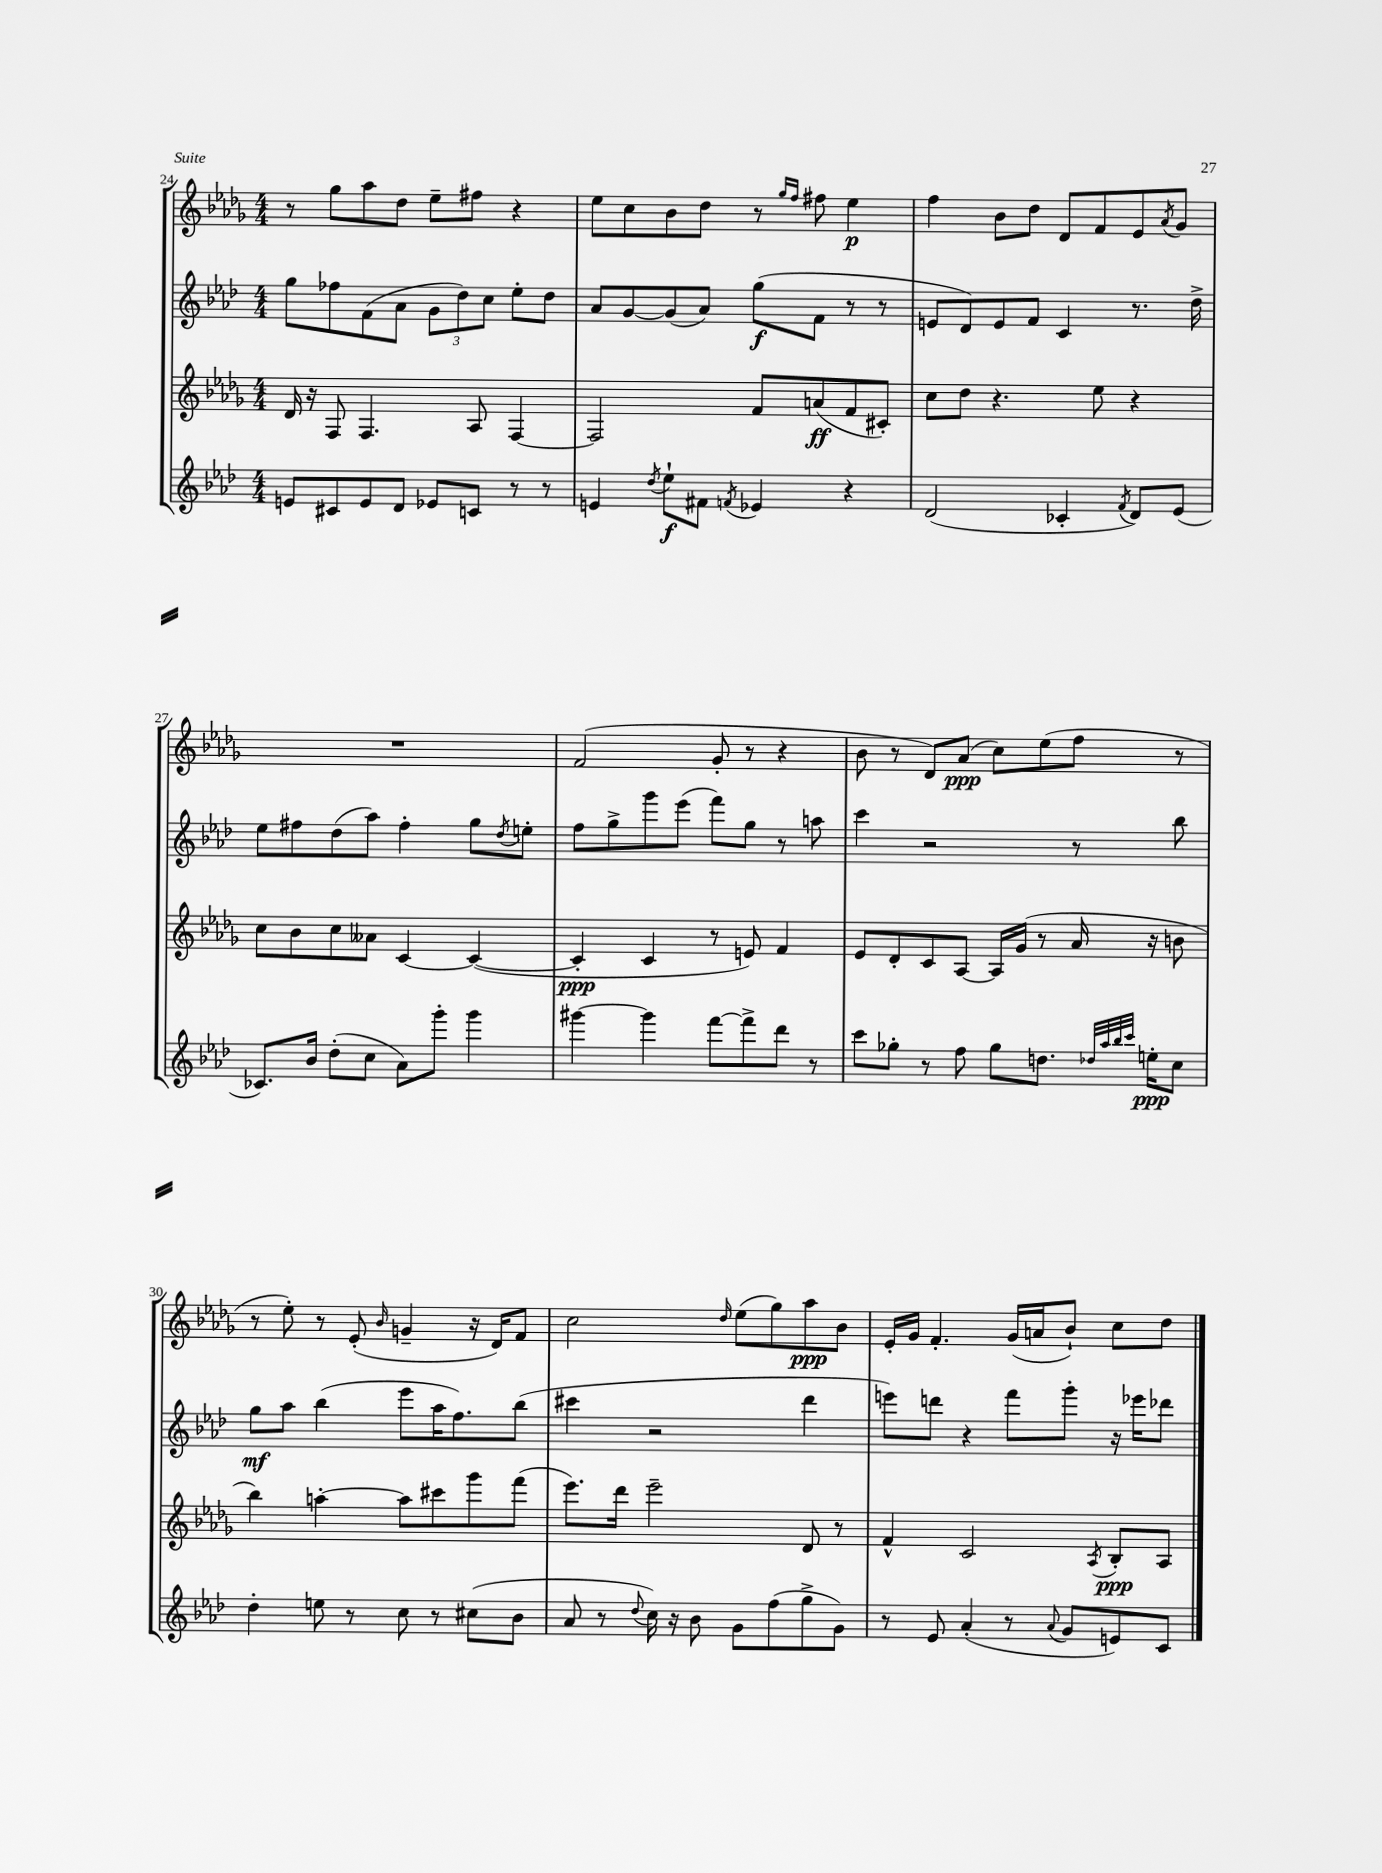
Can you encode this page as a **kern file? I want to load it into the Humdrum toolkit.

**kern	**kern	**kern	**kern
*staff4	*staff3	*staff2	*staff1
*clefG2	*clefG2	*clefG2	*clefG2
*k[b-e-a-d-]	*k[b-e-a-d-g-]	*k[b-e-a-d-]	*k[b-e-a-d-g-]
*M4/4	*M4/4	*M4/4	*M4/4
8e/L	16d-/	8gg\L	8r
.	16r	.	.
8c#/	8F/	8ff-\	8gg-\L
8e/	4.F/	(8f\	8aa-\
8d-/J	.	8a-\J	8dd-\J
8e-/L	.	12g\L	8ee-~\L
.	.	12dd-\)	.
8c/J	8A-/	.	8ff#\J
.	.	12cc\J	.
8r	[4F/	8ee-'\L	4r
8r	.	8dd-\J	.
=	=	=	=
4e/	2F/]	8a-/L	8ee-\L
.	.	[8g/	8cc\
8qdd-/	.	.	.
8ee-`\L	.	(8g/]	8b-\
8f#\J	.	8a-/J)	8dd-\J
8qf/	.	.	.
4e-/	8f/L	(8gg\L	8r
.	.	.	16qqgg-/LL
.	.	.	16qqff/JJ
.	(8a/	8f\J	8ff#\
4r	8f/	8r	4ee-\
.	8c#'/J)	8r	.
=	=	=	=
(2d-/	8cc\L	8e/L	4ff\
.	8dd-\J	8d-/)	.
.	4.r	8e/	8b-\L
.	.	8f/J	8dd-\J
4c-'/	.	4c/	8d-/L
.	8ee-\	.	8f/
8qf/	.	.	.
8d-/L)	4r	8.r	8e-/
.	.	.	8qa-/
(8e-/J	.	.	8g-/J
.	.	16dd-^\	.
=	=	=	=
8.c-/L)	8cc\L	8ee-\L	1r
.	8b-\	8ff#\	.
16b-/Jk	.	.	.
(8dd-'\L	8cc\	(8dd-\	.
8cc\J	8a--\J	8aa-\J)	.
8a-\L)	[4c/	4ff#'\	.
8ggg'\J	.	.	.
4ggg\	(4c/_	8gg\L	.
.	.	8qdd-/	.
.	.	8ee'\J	.
=	=	=	=
[4ggg#\	4c'/]	8ff\L	(2f/
.	.	8gg^\	.
4ggg#\]	4c/	8ggg\	.
.	.	(8eee-\J	.
[8fff\L	8r	8fff\L)	8g-'/
8fff^\]	8e/)	8gg\J	8r
8ddd-\J	4f/	8r	4r
8r	.	8aa\	.
=	=	=	=
8ccc\L	8e-/L	4ccc\	8b-\
8gg-'\J	8d-'/	.	8r
8r	8c/	2r	8d-/L)
8ff\	[8A-/J	.	(8a-/J
8gg-\L	16A-/]LL	.	8cc\L)
.	(16g-/JJ	.	.
8.dd\J	8r	.	(8ee-\
.	16a-/	8r	8ff\J
32qqdd-/LLL	.	.	.
32qqaa-/	.	.	.
32qqbb-/	.	.	.
32qqccc/JJJ	.	.	.
16ee'\LK	16r	.	.
8cc\J	8b\	8bb-\	8r
=	=	=	=
4dd-'\	4bb-\)	8gg\L	8r
.	.	8aa-\J	8ee-'\)
8ee\	[4aa'\	(4bb-\	8r
8r	.	.	(8e-'/
.	.	.	16qqb-/
8cc\	8aa\]L	8eee-\L	4g~/
8r	8ccc#\	16aa-\K	.
.	.	8.ff\)	.
(8cc#\L	8ggg-\	.	16r
.	.	.	16d-/LK)
8b-\J	(8fff\J	(8bb-\J	8f/J
=	=	=	=
8a-/	8.eee-\L)	4ccc#\	2cc\
8r	.	.	.
.	16ddd-\Jk	.	.
8qqdd-/	.	.	.
16cc\)	2eee-~\	2r	.
16r	.	.	.
8b-\	.	.	.
.	.	.	16qqdd-/
8g\L	.	.	(8ee-\L
(8ff\	.	.	8gg-\)
8gg^\	8d-/	4ddd-\	8aa-\
8g\J)	8r	.	8b-\J
=	=	=	=
8r	4f^^/	8eee\L)	16e-'/LL
.	.	.	16g-/JJ
8e-/	.	8ddd\J	4.f'/
(4a-'/	2c/	4r	.
8r	.	8fff\L	(16g-/LL
.	.	.	16a/J
8qqa-/	.	.	.
8g/L	.	8ggg'\J	8b-`/J)
.	8qA-/	.	.
8e/)	8B-'/L	16r	8cc\L
.	.	16eee-\LK	.
8c/J	8A-/J	8ddd-\J	8dd-\J
==	==	==	==
*-	*-	*-	*-
